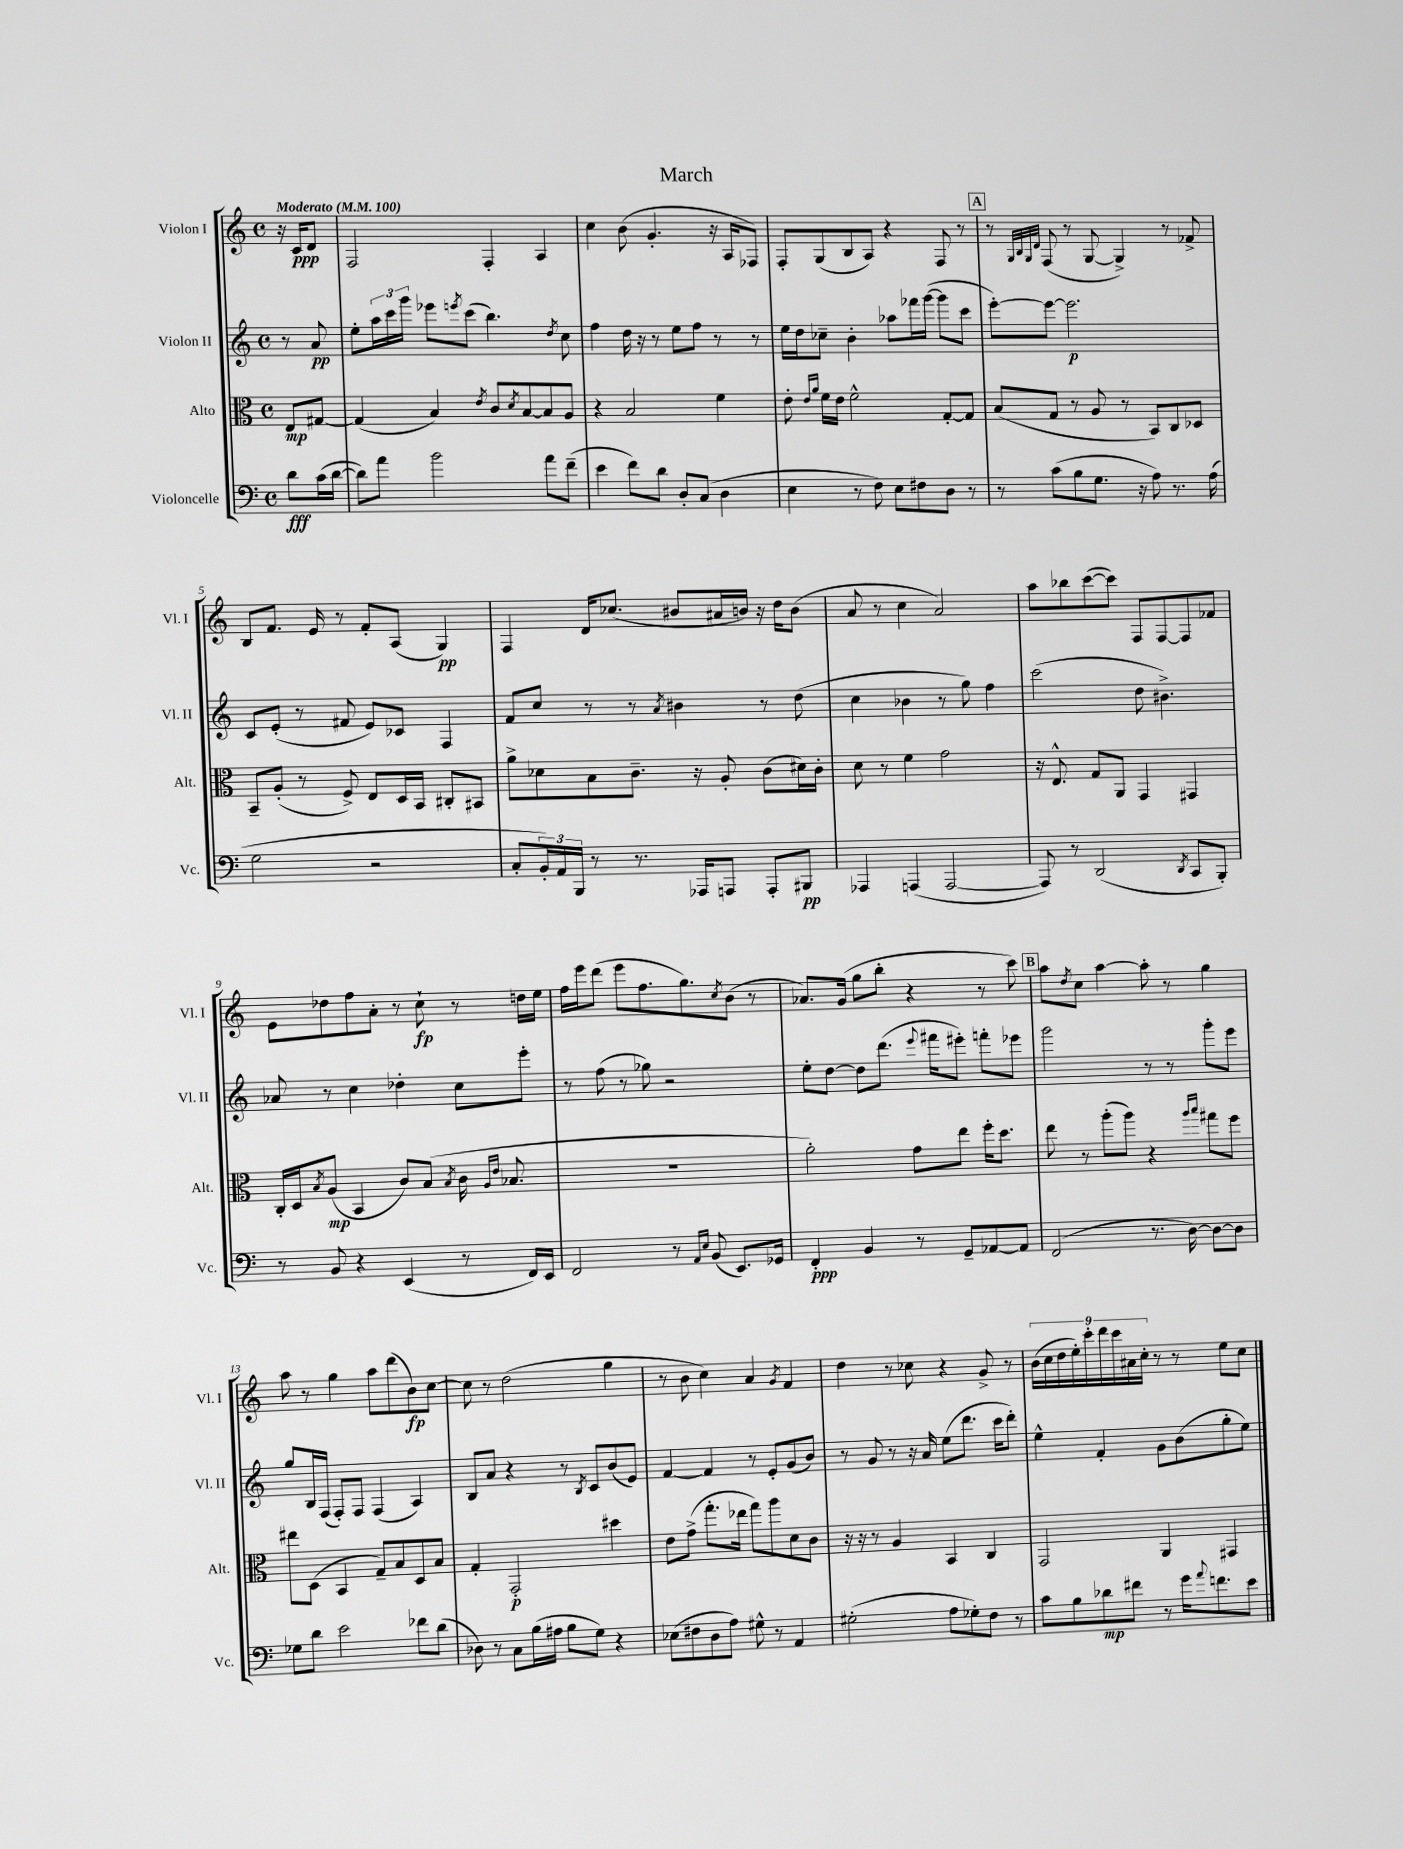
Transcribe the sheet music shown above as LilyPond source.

\header { title = "March" }
<<
\new StaffGroup <<
\new Staff = "s0" \with { instrumentName = "Violon I" shortInstrumentName = "Vl. I" } {
    \clef treble \key c \major \defaultTimeSignature \time 4/4 \partial 4 \tempo "Moderato" 4 = 100
    r16 c'16\ppp d'8 |
    f2 f4-. a4 |
    c''4 b'8( g'4.-. r16 a16 fes8) |
    f8-. g8( b8 a8) r4 f8 r8 |
    \mark \markup { \box "A" } r8 \grace { g32 b32 g32 d'32 } f8( r8 g8~ g4->) r8 fes'8-> |
    b8 f'8. e'16 r8 f'8-. a8( g4\pp) |
    f4 d'16 ces''8.( bis'8 ais'16 b'16) r16 d''16 b'8( |
    a'8 r8 c''4 a'2) |
    a''8 bes''8 c'''8~( c'''8) f8 f8~ f8 fes'8 |
    e'8 des''8 f''8 a'8-. r8 c''8-!\fp r8 d''16 e''16 |
    f''16 e'''16 d'''8( e'''8 f''8. g''8.) \acciaccatura { c''8 } b'8( r8 |
    aes'8.) g'16( g''8 b''8-. r4 r8 c'''8) |
    \mark \markup { \box "B" } a''8 \acciaccatura { d''8 } c''8 a''4~ a''8-. r8 g''4 |
    a''8 r8 g''4 a''8 d'''8( b'8\fp) c''8~ |
    c''8 r8 d''2( g''4 |
    r8 b'8 c''4) a'4 \acciaccatura { g'8 } f'4 |
    d''4 r8 ces''8 r4 g'8-> r8 |
    \tuplet 9/8 { b'16( c''16 d''16 e''16-.) c'''16-. d'''16 c'''16 ais'16 c''16-. } r8 r8 e''8 c''8 \bar "|." |
}
\new Staff = "s1" \with { instrumentName = "Violon II" shortInstrumentName = "Vl. II" } {
    \clef treble \key c \major \defaultTimeSignature \time 4/4 \partial 4
    r8 a'8\pp |
    e''8-. \tuplet 3/2 { a''16 c'''16 g'''16 } ees'''8 \acciaccatura { e'''8 } c'''8( b''4.) \acciaccatura { d''8 } c''8 |
    f''4 d''16 r16 r8 e''8 f''8 r8 r8 |
    e''16 d''16 ces''8-- b'4-. aes''8 fes'''16 g'''16~( g'''8 c'''8 |
    \mark \markup { \box "A" } e'''8~-.) e'''8~ e'''2.\p |
    c'8 e'8-.( r8 fis'8 e'8) ces'8 f4 |
    f'8 c''8 r8 r8 \acciaccatura { a'8 } bis'4 r8 d''8( |
    c''4 bes'4 r8 g''8) f''4 |
    c'''2( d''8 bis'4.->) |
    aes'8 r8 c''4 des''4-. c''8 e'''8-. |
    r8 f''8( r8 ges''8) r2 |
    e''8-. d''8~ d''8 d'''8.( \appoggiatura { e'''8 } fis'''16 eis'''8-.) f'''8-. ees'''8 |
    \mark \markup { \box "B" } g'''2 r8 r8 g'''8-. e'''8 |
    g''8 b16 f16( f8-.) f8 f4( a4) |
    b8 a'8 r4 r8 \acciaccatura { b8 } c'8 b'8( e'8) |
    f'4~ f'4 r8 e'8-. g'8( b'8) |
    r8 g'8 r8 r16 a'16 e''8( d'''8. c'''16 d'''8-.) |
    e''4-^ f'4-. g'8 b'8( g''8-. e''8) \bar "|." |
}
\new Staff = "s2" \with { instrumentName = "Alto" shortInstrumentName = "Alt." } {
    \clef alto \key c \major \defaultTimeSignature \time 4/4 \partial 4
    e8\mp gis8~ |
    gis4( b4) \acciaccatura { e'8 } c'8 \acciaccatura { d'8 } b8~ b8 a8 |
    r4 b2 f'4 |
    e'8-. \grace { e'16 a'16 } f'16 e'16 f'2-^ g8~-. g8 |
    \mark \markup { \box "A" } b8( g8 r8 a8 r8 b,8) c8 des8 |
    b,8-- a8-.( r8 f8->) e8 d16 b,16 cis8-. bis,8 |
    a'8-> des'8 b8 c'8.-- r16 a8-. c'8( dis'16) c'16-. |
    d'8 r8 f'4 g'2 |
    r16 e8.-^ g8 a,8 g,4 gis,4 |
    c16-. d16 \acciaccatura { b8 } a8\mp( b,4 c'8) b8( \acciaccatura { b8 } c'16 \grace { a16 e'16 } bes8. |
    R1 |
    a'2-.) g'8 e''8 f''16-. d''8. |
    \mark \markup { \box "B" } e''8 r8 a''8-.( a''8) r4 \grace { a''16 b''16 } gis''8 f''8 |
    eis''8 d8( b,4 g8--) b8 d8 b8 |
    g4-. g,2-.\p dis''4 |
    e'8 g'8->( g''8.-. ees''16 g''8) a''8 d'8 c'8 |
    r16 r16 r8 a4 b,4 c4 |
    g,2 a,4 gis,4 \bar "|." |
}
\new Staff = "s3" \with { instrumentName = "Violoncelle" shortInstrumentName = "Vc." } {
    \clef bass \key c \major \defaultTimeSignature \time 4/4 \partial 4
    d'8\fff c'16( d'16~ |
    d'8) a'8 b'2 a'8 f'8--( |
    e'4 f'8) d'8 d8-. c8( d4 |
    e4 r8 f8) e8 fis8 d8 r8 |
    \mark \markup { \box "A" } r8 c'8( b8 g8. r16 a8) r8. a16( |
    g2 r2 |
    c8-. \tuplet 3/2 { b,16-.) a,16 b,,16 } r8 r8. aes,,16 a,,8 a,,8-. bis,,8\pp |
    aes,,4 a,,4( a,,2~ |
    a,,8) r8 d,2( \acciaccatura { d,8 } c,8 b,,8-.) |
    r8 b,8 r4 e,4( r8 f,16) e,16 |
    f,2 r8 \grace { a,16 e16 } b,8( e,8.) ges,16 |
    f,4-.\ppp b,4 r8 g,8-- aes,8~ aes,8 |
    \mark \markup { \box "B" } f,2( r8. d16~) d8~ d8 |
    ges8 d'8 e'2 fes'8 d'8( |
    des8) r8 c8 b16( ais16 b8 g8) r4 |
    ees8( fis8 d8 a8) gis8-^ r8 a,4 |
    gis2-.( a8 ges8-.) f8 r8 |
    c'8 b8 des'8\mp fis'8 r8 g'16 \appoggiatura { a'8 } f'8. e'8 \bar "|." |
}
>>
>>
